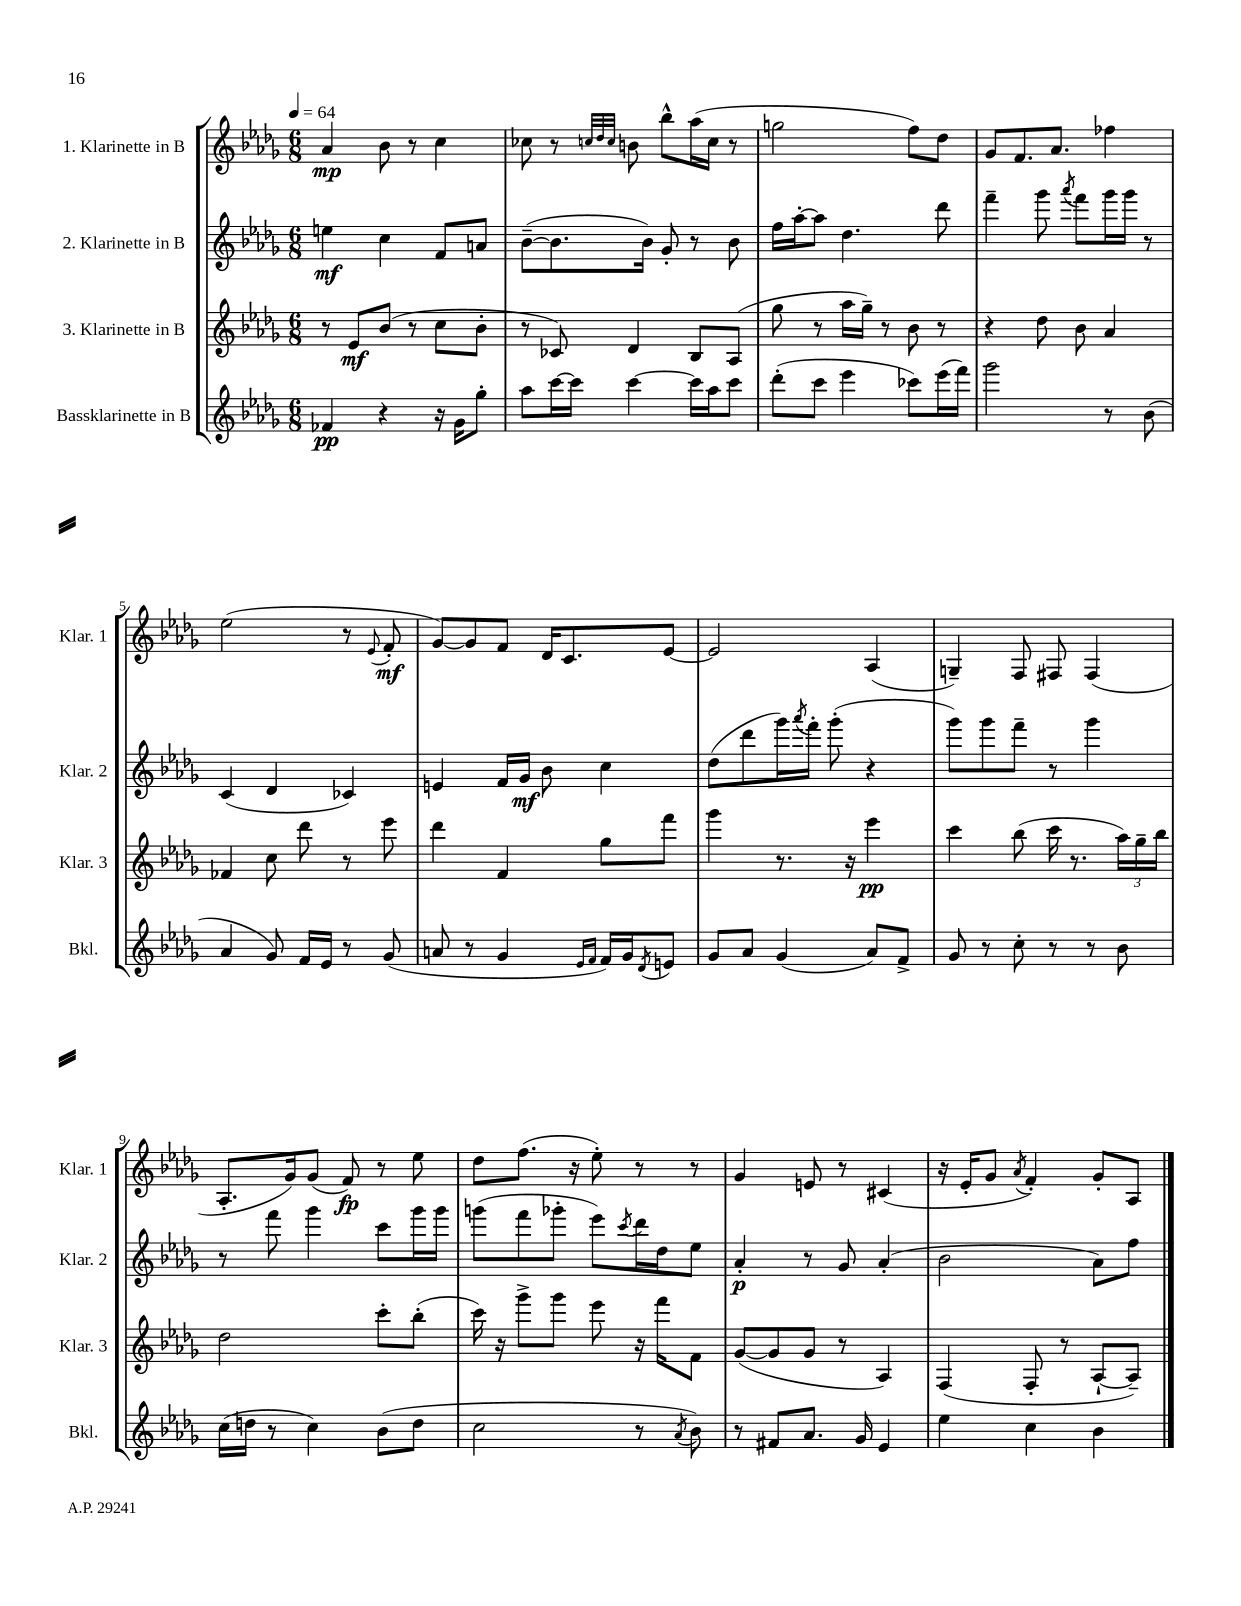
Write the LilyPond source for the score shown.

<<
\new StaffGroup <<
\new Staff = "s0" \with { instrumentName = "1. Klarinette in B" shortInstrumentName = "Klar. 1" } {
    \clef treble \key des \major \numericTimeSignature \time 6/8 \tempo 4 = 64
    aes'4\mp bes'8 r8 c''4 |
    ces''8 r8 \grace { c''32 des''32 c''32 } b'8 bes''8-^ aes''16( c''16 r8 |
    g''2 f''8) des''8 |
    ges'8 f'8. aes'8. fes''4 |
    ees''2( r8 \appoggiatura { ees'8 } f'8-.\mf |
    ges'8~) ges'8 f'8 des'16 c'8. ees'8~ |
    ees'2 aes4( |
    g4--) f8 fis8 fis4( |
    aes8.-. ges'16) ges'8( f'8\fp) r8 ees''8 |
    des''8 f''8.( r16 ees''8-.) r8 r8 |
    ges'4 e'8 r8 cis'4( |
    r16 ees'16-. ges'8 \acciaccatura { aes'8 } f'4-.) ges'8-. aes8 \bar "|." |
}
\new Staff = "s1" \with { instrumentName = "2. Klarinette in B" shortInstrumentName = "Klar. 2" } {
    \clef treble \key des \major \numericTimeSignature \time 6/8
    e''4\mf c''4 f'8 a'8 |
    bes'8~--( bes'8. bes'16) ges'8-. r8 bes'8 |
    f''16 aes''16~-. aes''8 des''4. des'''8 |
    f'''4-- ges'''8 \acciaccatura { aes'''8 } f'''8 ges'''16 ges'''16 r8 |
    c'4( des'4 ces'4) |
    e'4 f'16 ges'16\mf bes'8 c''4 |
    des''8( des'''8 ges'''16) \acciaccatura { aes'''8 } f'''16-. ges'''8-.( r4 |
    ges'''8) ges'''8 f'''8-- r8 ges'''4 |
    r8 f'''8 ges'''4 c'''8 ges'''16 ges'''16 |
    g'''8( f'''8 ges'''8-. ees'''8) \acciaccatura { c'''8 } des'''16 des''16 ees''8 |
    aes'4-.\p r8 ges'8 aes'4-.( |
    bes'2 aes'8) f''8 \bar "|." |
}
\new Staff = "s2" \with { instrumentName = "3. Klarinette in B" shortInstrumentName = "Klar. 3" } {
    \clef treble \key des \major \numericTimeSignature \time 6/8
    r8 ees'8\mf bes'8( r8 c''8 bes'8-. |
    r8 ces'8) des'4 bes8 aes8( |
    ges''8 r8 aes''16 ges''16--) r8 bes'8 r8 |
    r4 des''8 bes'8 aes'4 |
    fes'4 c''8 des'''8 r8 ees'''8 |
    des'''4 f'4 ges''8 f'''8 |
    ges'''4 r8. r16 ees'''4\pp |
    c'''4 bes''8( c'''16 r8. \tuplet 3/2 { aes''16) ges''16-- bes''16 } |
    des''2 c'''8-. bes''8-.( |
    c'''16) r16 ges'''8-> ges'''8 ees'''8 r16 f'''16 f'8 |
    ges'8~( ges'8 ges'8 r8 aes4) |
    f4( f8-. r8 aes8~-! aes8--) \bar "|." |
}
\new Staff = "s3" \with { instrumentName = "Bassklarinette in B" shortInstrumentName = "Bkl." } {
    \clef treble \key des \major \numericTimeSignature \time 6/8
    fes'4\pp r4 r16 ges'16 ges''8-. |
    aes''8 c'''16~ c'''16 c'''4~ c'''16 aes''16 c'''8 |
    des'''8-.( c'''8 ees'''4 ces'''8) ees'''16( f'''16) |
    ges'''2 r8 bes'8( |
    aes'4 ges'8) f'16 ees'16 r8 ges'8( |
    a'8 r8 ges'4 \grace { ees'16 f'16 } f'16) ges'16 \acciaccatura { des'8 } e'8 |
    ges'8 aes'8 ges'4( aes'8) f'8-> |
    ges'8 r8 c''8-. r8 r8 bes'8 |
    c''16( d''16 r8 c''4) bes'8( d''8 |
    c''2 r8 \acciaccatura { aes'8 } bes'8) |
    r8 fis'8 aes'8. ges'16 ees'4 |
    ees''4 c''4 bes'4 \bar "|." |
}
>>
>>
